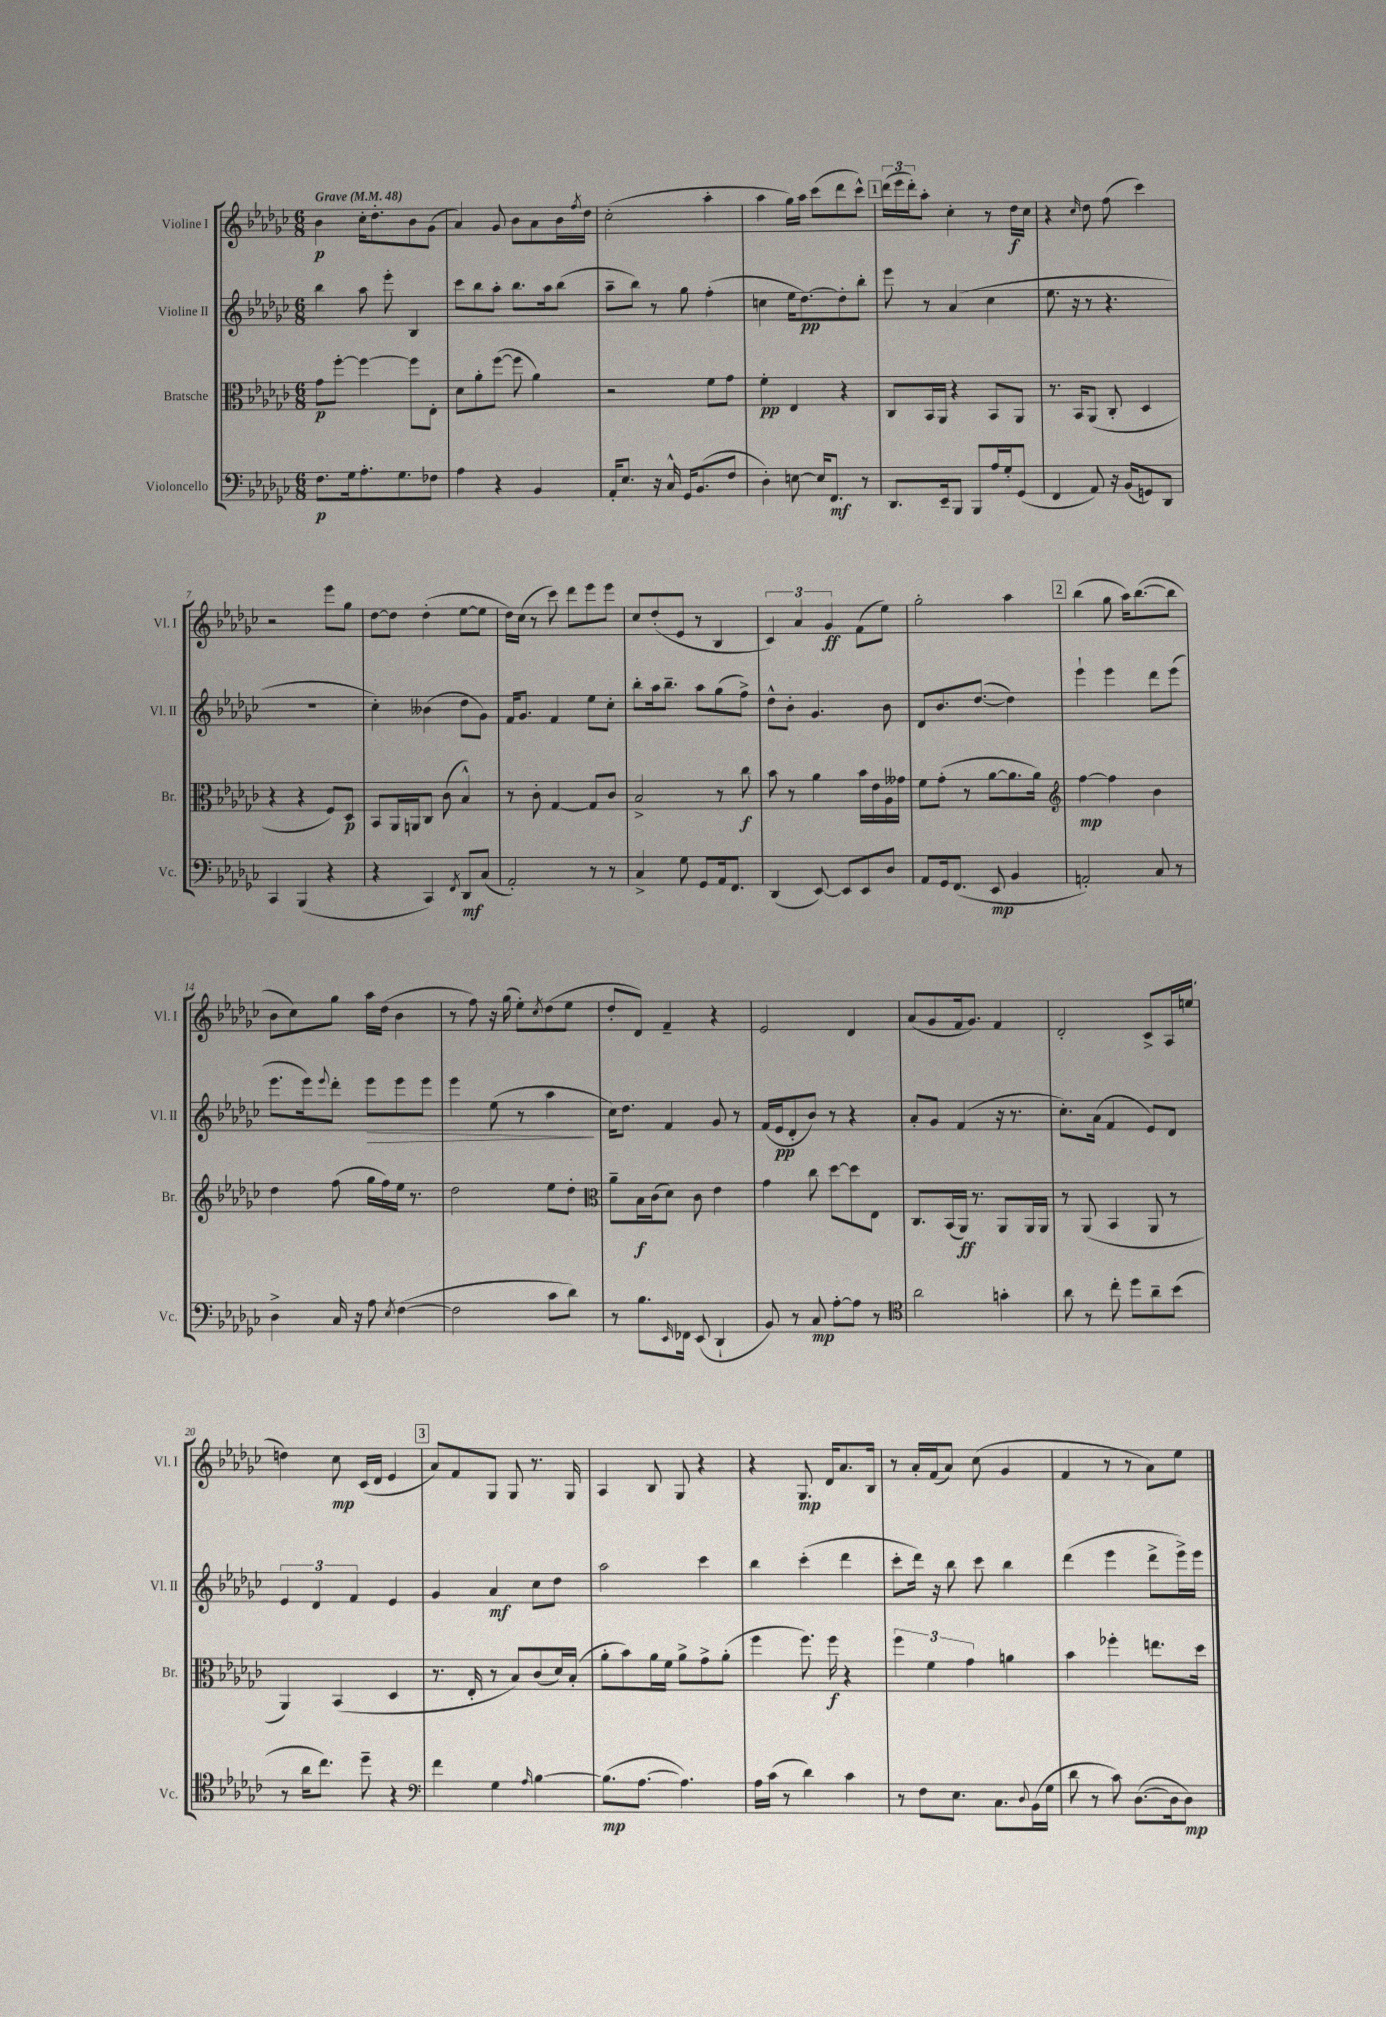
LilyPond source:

<<
\new StaffGroup <<
\new Staff = "s0" \with { instrumentName = "Violine I" shortInstrumentName = "Vl. I" } {
    \clef treble \key ges \major \numericTimeSignature \time 6/8 \tempo "Grave" 4 = 48
    bes'4\p ces''16-. des''8.-. bes'8 ges'8( |
    aes'4) ges'8 bes'8 aes'8 bes'16 \acciaccatura { f''8 } des''16 |
    ces''2-.( aes''4-. |
    aes''4 ges''16) aes''16 ces'''8( des'''8 ces'''8-^) |
    \mark \markup { \box "1" } \tuplet 3/2 { des'''16( ees'''16 des'''16-.) } aes''8-. ces''4-. r8 des''16\f ces''16 |
    r4 \grace { ces''16 } des''8 f''8( ces'''4) |
    r2 ees'''8 ges''8 |
    des''8~ des''8 des''4-.( ees''8~ ees''8 |
    des''16) ces''16( r8 ces'''8) des'''8 ees'''8 ees'''8 |
    ces''8 des''8-.( ees'8 r8 bes4 |
    \tuplet 3/2 { ces'4) aes'4 ges'4\ff } f'8( ees''8) |
    ges''2-. aes''4 |
    \mark \markup { \box "2" } bes''4( ges''8 aes''16) bes''8.~( bes''8 |
    bes'8 ces''8) ges''8 aes''16 des''16( bes'4 |
    r8 f''8) r16 ges''16( ees''8-.) \acciaccatura { ces''8 } des''8( ees''8 |
    des''8-. des'8) f'4-- r4 |
    ees'2 des'4 |
    aes'8( ges'8 f'16 ges'8.) f'4 |
    des'2-. ces'8-> aes16 e''16( |
    d''4) ces''8\mp ces'16( des'16 ees'4 |
    \mark \markup { \box "3" } aes'8) f'8 ges8 ges8 r8. ges16 |
    aes4 bes8 ges8 r4 |
    r4 ges8.\mp des'16 aes'8. bes16 |
    r8 aes'16-. f'16( aes'8) ces''8( ges'4 |
    f'4 r8 r8 aes'8) ees''8 \bar "|." |
}
\new Staff = "s1" \with { instrumentName = "Violine II" shortInstrumentName = "Vl. II" } {
    \clef treble \key ges \major \numericTimeSignature \time 6/8
    bes''4 aes''8 ees'''8-. bes4 |
    ces'''8 bes''8 aes''8-. bes''8. aes''16 bes''8( |
    aes''8-- bes''8) r8 ges''8 f''4-.( |
    c''4 ees''16 des''8.~\pp) des''8-. bes''8-. |
    \mark \markup { \box "1" } ees'''8 r8 aes'4( ces''4 |
    ees''8. r16 r8 r4. |
    R2. |
    ces''4-.) beses'4( des''8 ges'8) |
    f'16 ges'8. f'4 ees''8 ces''8-. |
    bes''8-. aes''16 bes''8.-- aes''8 ges''8( f''8->) |
    des''8-^ bes'8-. ges'4. bes'8 |
    des'8 bes'8. des''8.~( des''4) |
    \mark \markup { \box "2" } ees'''4-! ees'''4 des'''8 ees'''8( |
    ees'''8. ees'''16) \appoggiatura { ees'''8 } des'''8-. ees'''8\> ees'''8 ees'''8 |
    ees'''4 ees''8( r8 aes''4\! |
    ces''16) des''8. f'4 ges'8 r8 |
    f'16( ees'16\pp des'8-. bes'8) r8 r4 |
    aes'8-. ges'8 f'4( r16 r8. |
    ces''8.-.) aes'16( f'4 ees'8) des'8 |
    \tuplet 3/2 { ees'4 des'4 f'4 } ees'4 |
    \mark \markup { \box "3" } ges'4 aes'4\mf ces''8 des''8 |
    aes''2 ces'''4 |
    bes''4 ces'''4-.( des'''4 |
    ces'''8-. des'''16) r16 bes''8 ces'''8 bes''4 |
    des'''4( ees'''4 des'''8-> ees'''16->) ees'''16 \bar "|." |
}
\new Staff = "s2" \with { instrumentName = "Bratsche" shortInstrumentName = "Br." } {
    \clef alto \key ges \major \numericTimeSignature \time 6/8
    ges'8\p f''8~-. f''4~ f''8 ees8-. |
    des'8 aes'8-. f''8~( f''8 aes'4) |
    r2 f'8 ges'8 |
    f'4-.\pp ees4 r4 |
    \mark \markup { \box "1" } ces8 bes,16 aes,16 r4 bes,8 aes,8 |
    r8. bes,16 aes,8( ces8-. des4 |
    r4 r4 f8) des8\p |
    bes,8 aes,16 a,16 ces8 ces'8( bes4-^) |
    r8 ces'8-. ges4~ ges8 ces'8 |
    bes2-> r8 ces''8\f |
    bes'8 r8 aes'4 bes'16 ees'16 aes16 geses'16 |
    f'8 ges'8-.( r8 aes'8~ aes'8. aes'16) |
    \mark \markup { \box "2" } \clef treble f''4~\mp f''4 bes'4 |
    des''4 f''8( ges''16 f''16) ees''16 r8. |
    des''2 ees''8 des''8-. |
    \clef alto aes'8-- bes16\f ces'16( des'8) ces'8 ees'4 |
    ges'4 ces''8 des''8~ des''8 ees8 |
    ces8. bes,16( aes,16\ff) r8. aes,8 aes,16 aes,16 |
    r8 aes,8( bes,4 aes,8 r8 |
    aes,4) bes,4( des4 |
    \mark \markup { \box "3" } r8. ees16-. r8 bes8) ces'8( des'16) bes16-.( |
    aes'8-. bes'8) aes'16 f'16 aes'8-> ges'8-> aes'8-.( |
    f''4 f''8.) f''16\f r4 |
    \tuplet 3/2 { f''4 f'4 ges'4 } a'4 |
    bes'4 fes''4-. e''8. des''16 \bar "|." |
}
\new Staff = "s3" \with { instrumentName = "Violoncello" shortInstrumentName = "Vc." } {
    \clef bass \key ges \major \numericTimeSignature \time 6/8
    f8.\p ges16 aes8.-. ges8. fes8 |
    aes4 r4 bes,4 |
    aes,16-. ees8. r16 ces16-^ ges,16 bes,8.( f8 |
    des4-.) e8~ e16 f,8.\mf r8 |
    \mark \markup { \box "1" } des,8. ees,16-- bes,,8 bes,,8 aes16 ges16-. ges,8( |
    f,4 aes,8) r16 bes,16( g,8) des,8 |
    ces,4 bes,,4( r4 |
    r4 ces,4) \acciaccatura { f,8 } des,8\mf ces8( |
    aes,2-.) r8 r8 |
    ces4-> ges8 ges,8 aes,16 f,8. |
    des,4( ees,8~) ees,8 ees,8 des8 |
    aes,8 ges,16 f,8.( ees,8\mp bes,4 |
    \mark \markup { \box "2" } a,2-.) ces8 r8 |
    des4-> ces16 r16 aes8 \acciaccatura { ees8 } f4~( |
    f2 ces'8 des'8) |
    r8 bes8. \grace { ees,16 } fes,16 ees,8( des,4-! |
    bes,8) r8 ces8\mp aes8~-. aes8 r8 |
    \clef tenor aes'2 g'4-. |
    aes'8 r8 ces''8-. des''8 aes'8-- bes'8( |
    r8 aes'16 ces''8.) des''8-- r4 |
    \mark \markup { \box "3" } \clef bass f'4 ges4 \grace { aes16 } bes4~ |
    bes8.\mp( aes8.~ aes4.) |
    aes16 ces'16( r8 des'4) ces'4 |
    r8 f8 ees8. ces8. \appoggiatura { des8 } bes,16( ges16 |
    des'8 r8 ces'8) des8.~( des16 des8\mp) \bar "|." |
}
>>
>>
